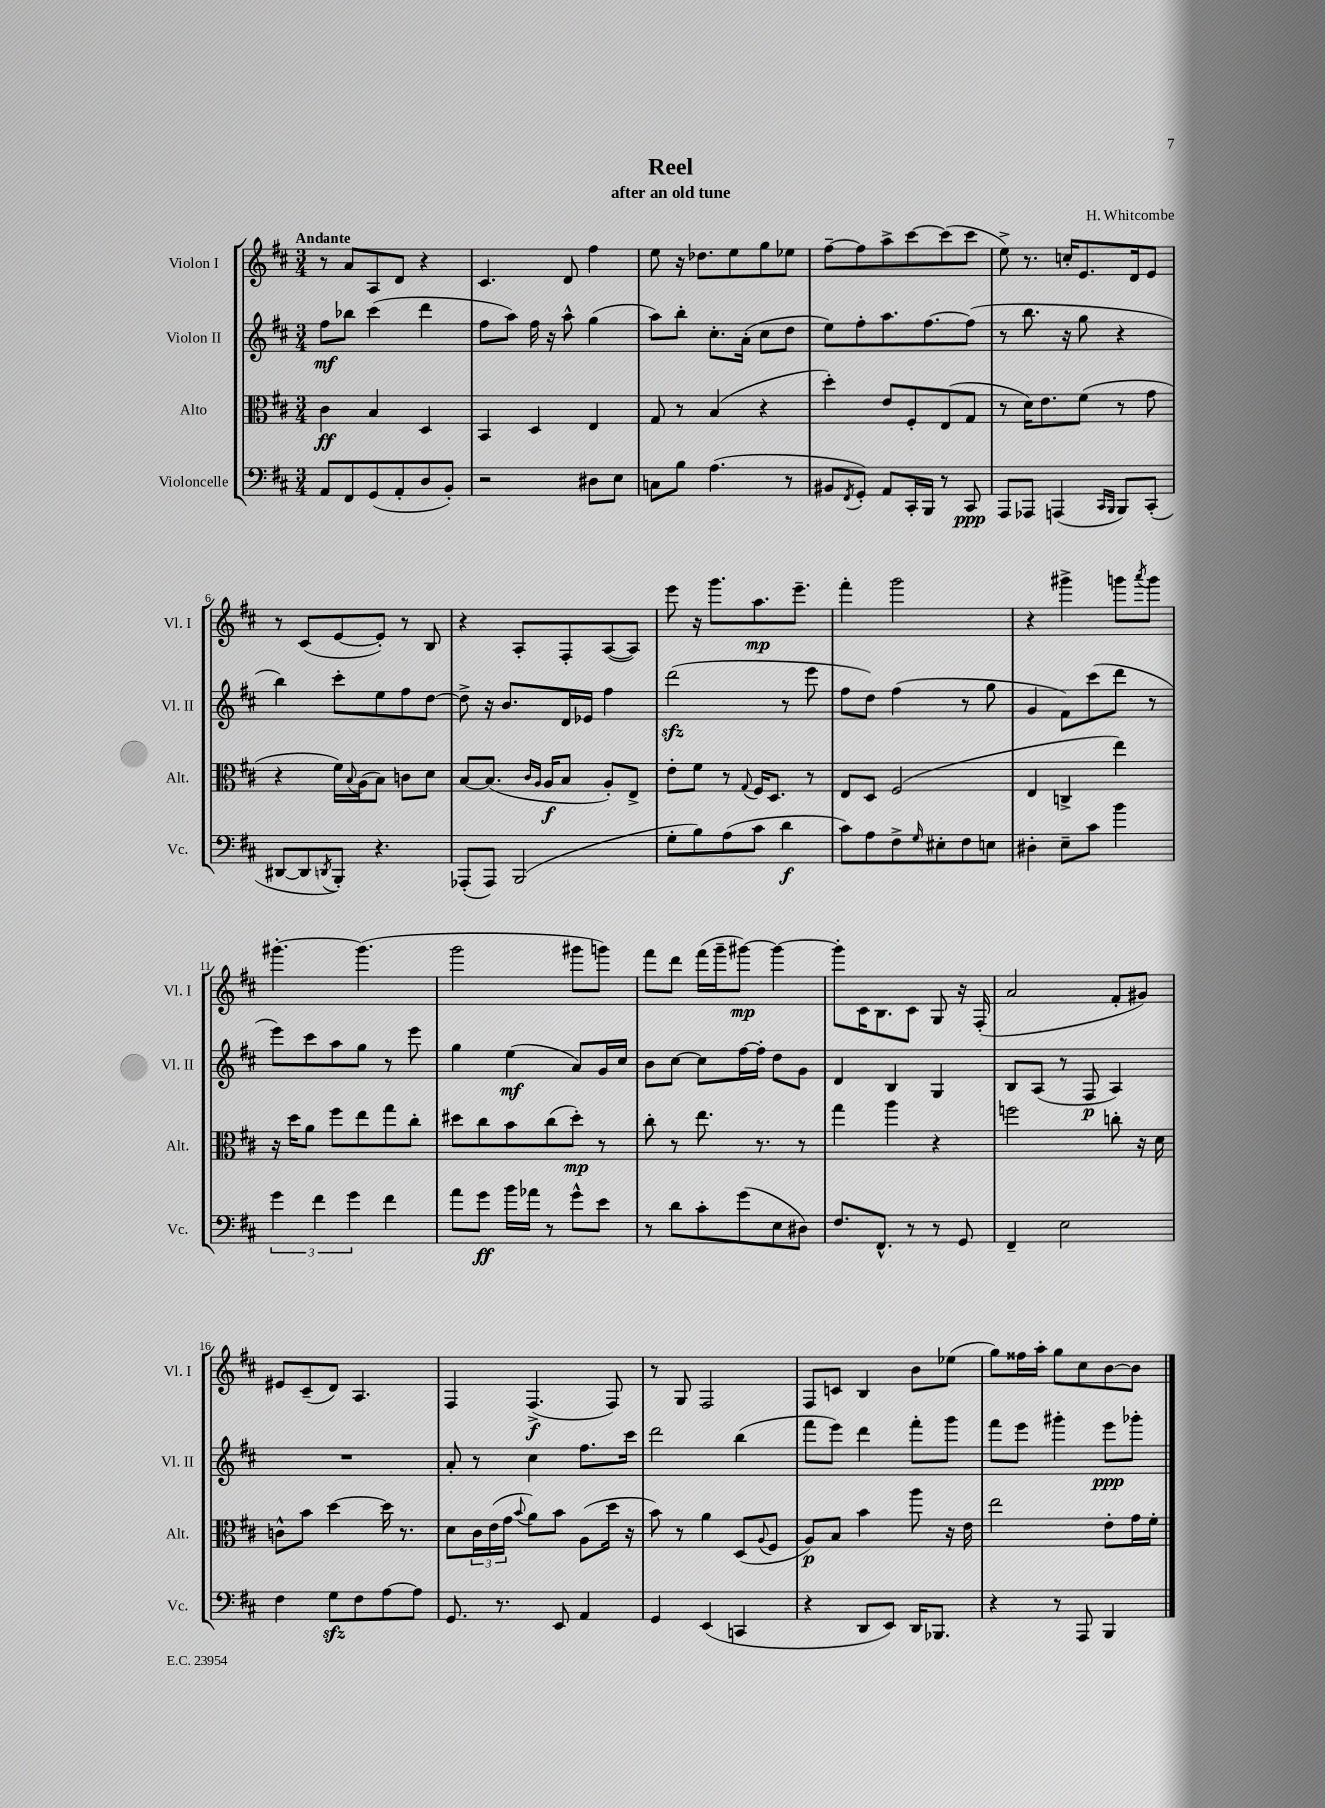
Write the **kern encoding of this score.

**kern	**dynam	**kern	**dynam	**kern	**dynam	**kern	**dynam
*part4	*part4	*part3	*part3	*part2	*part2	*part1	*part1
*staff4	*staff4	*staff3	*staff3	*staff2	*staff2	*staff1	*staff1
*I"Violoncelle	*	*I"Alto	*	*I"Violon II	*	*I"Violon I	*
*I'Vc.	*	*I'Alt.	*	*I'Vl. II	*	*I'Vl. I	*
*clefF4	*	*clefC3	*	*clefG2	*	*clefG2	*
*k[f#c#]	*	*k[f#c#]	*	*k[f#c#]	*	*k[f#c#]	*
*M3/4	*	*M3/4	*	*M3/4	*	*M3/4	*
=1	=1	=1	=1	=1	=1	=1	=1
!	!	!	!	!	!	!LO:TX:a:B:t=Andante	!
8AA/L	.	4c#\	ff	8ff#\L	mf	8r	.
8FF#/	.	.	.	8bb-X\J	.	8a/L	.
(8GG/	.	4B/	.	(4ccc#\	.	8A/	.
8AA'/	.	.	.	.	.	8d/J	.
8D/	.	4D/	.	4ddd\	.	4r	.
8BB'/J)	.	.	.	.	.	.	.
=2	=2	=2	=2	=2	=2	=2	=2
2r	.	4BB/	.	8ff#\L	.	4.c#/	.
.	.	.	.	8aa\J)	.	.	.
.	.	4D/	.	16ff#\	.	.	.
.	.	.	.	16r	.	.	.
.	.	.	.	8aa^^\	.	8d/	.
8D#X\L	.	4E/	.	(4gg\	.	4ff#\	.
8E\J	.	.	.	.	.	.	.
=3	=3	=3	=3	=3	=3	=3	=3
8Cn\L	.	8G/	.	8aa\L)	.	8ee\	.
8B\J	.	8r	.	8bb'\J	.	16r	.
.	.	.	.	.	.	8.dd-X\L	.
(4.A\	.	(4B/	.	8.cc#'\L	.	.	.
.	.	.	.	.	.	8ee\	.
.	.	.	.	(16a'\Jk	.	.	.
.	.	4r	.	8cc#\L	.	8gg\	.
8r	.	.	.	8dd\J	.	8ee-X\J	.
=4	=4	=4	=4	=4	=4	=4	=4
8BB#X/L	.	4dd'\)	.	8ee\L)	.	[8ff#~\L	.
8qFF#/	.	.	.	.	.	.	.
8GG'/J)	.	.	.	8ff#'\	.	8ff#\]	.
8AA/L	.	8e/L	.	8.aa\	.	8aa^\	.
16CC#'/L	.	8F#'/	.	.	.	[8ccc#\	.
16BBB/JJ	.	.	.	[8.ff#\	.	.	.
8r	.	(8E/	.	.	.	(8ccc#\]	.
8CC#/	ppp	8G/J	.	(8ff#\J]	.	8ccc#\J	.
=5	=5	=5	=5	=5	=5	=5	=5
8AAA/L	.	8r	.	8r	.	8ee^\)	.
8AAA-X/J	.	16d\KL)	.	8.bb\	.	8.r	.
.	.	8.e\	.	.	.	.	.
(4AAAn/	.	.	.	.	.	.	.
.	.	.	.	16r	.	16ccn'/KL	.
.	.	(8f#\J	.	8gg\	.	8.e/	.
16qqCC#/LL	.	.	.	.	.	.	.
16qqBBB/JJ	.	.	.	.	.	.	.
8BBB/L)	.	8r	.	4r	.	.	.
.	.	.	.	.	.	16d/k	.
(8CC#'/J	.	8g\	.	.	.	8e/J	.
!!LO:LB:g=z
=6	=6	=6	=6	=6	=6	=6	=6
[8DD#X/L	.	4r	.	4bb\)	.	8r	.
8DD#/]	.	.	.	.	.	(8c#/L	.
8qDDn/	.	.	.	.	.	.	.
8BBB'/J)	.	16f#\LL)	.	8ccc#'\L	.	[8e/	.
.	.	8qqB/	.	.	.	.	.
.	.	(16A\J	.	.	.	.	.
4.r	.	8B\J)	.	8ee\	.	8e'/J])	.
.	.	8cn\L	.	8ff#\	.	8r	.
.	.	8d\J	.	[8dd\J	.	8B/	.
=7	=7	=7	=7	=7	=7	=7	=7
(8AAA-X'/L	.	[8B/L	.	8dd^\]	.	4r	.
8AAA-/J)	.	(8.B/J]	.	16r	.	.	.
.	.	.	.	8.b/L	.	.	.
(2BBB/	.	.	.	.	.	8A'/L	.
.	.	16qqc#/LL	.	.	.	.	.
.	.	16qqA/JJ	.	.	.	.	.
.	.	16A/KL	f	.	.	.	.
.	.	8B/J	.	16d/L	.	8F#'/	.
.	.	.	.	16e-X/JJ	.	.	.
.	.	8A'/L)	.	4ff#\	.	([8A/	.
.	.	8E^/J	.	.	.	8A/J])	.
=8	=8	=8	=8	=8	=8	=8	=8
8G'\L	.	8e'\L	.	(2dddzz\	.	8eee\	.
8B\)	.	8f#\J	.	.	.	16r	.
.	.	.	.	.	.	8.ggg\L	.
(8A\	.	8r	.	.	.	.	.
.	.	8qqG/	.	.	.	.	.
8c#\J	.	16F#/KL	.	.	.	8.aa\	mp
.	.	8.D/J	.	.	.	.	.
4d\	f	.	.	8r	.	.	.
.	.	.	.	.	.	8.eee~\J	.
.	.	8r	.	8eee\	.	.	.
=9	=9	=9	=9	=9	=9	=9	=9
8c#\L)	.	8E/L	.	8ff#\L	.	4fff#'\	.
8A\	.	8D/J	.	8dd\J)	.	.	.
8F#^\	.	(2F#/	.	(4ff#\	.	2ggg\	.
16qqG/	.	.	.	.	.	.	.
8E#X'\	.	.	.	.	.	.	.
8F#\	.	.	.	8r	.	.	.
8En\J	.	.	.	8gg\	.	.	.
=10	=10	=10	=10	=10	=10	=10	=10
4D#X'\	.	4E/	.	4g/	.	4r	.
8E~\L	.	4Cn^/	.	8f#\L)	.	4ggg#X^\	.
8c#\J	.	.	.	(8ccc#\	.	.	.
4b\	.	4ee\)	.	8ddd\J	.	8gggn\L	.
.	.	.	.	.	.	8qaaa/	.
.	.	.	.	8r	.	8ggg\J	.
!!LO:LB:g=z
=11	=11	=11	=11	=11	=11	=11	=11
6g\	.	16r	.	8eee\L)	.	[4.ggg#X'\	.
.	.	16dd\KL	.	.	.	.	.
.	.	8a\J	.	8ccc#\	.	.	.
6f#\	.	.	.	.	.	.	.
.	.	8ff#\L	.	8aa\	.	.	.
6g\	.	.	.	.	.	.	.
.	.	8ee\	.	8gg\J	.	(4.ggg#\]	.
4f#\	.	8gg\	.	8r	.	.	.
.	.	8cc#'\J	.	8eee\	.	.	.
=12	=12	=12	=12	=12	=12	=12	=12
8a\L	.	8dd#X\L	.	4gg\	.	2ggg\	.
8g\J	ff	8cc#\	.	.	.	.	.
16b\LL	.	8b\	.	(4ee\	mf	.	.
16a-X\JJ	.	.	.	.	.	.	.
8r	.	(8cc#\	.	.	.	.	.
8g^^\L	.	8dd#'\J)	mp	8a/L)	.	8ggg#X\L	.
8e\J	.	8r	.	16g/L	.	8gggn\J)	.
.	.	.	.	16cc#/JJ	.	.	.
=13	=13	=13	=13	=13	=13	=13	=13
8r	.	8cc#'\	.	8b\L	.	8fff#\L	.
8d\L	.	8r	.	[8cc#\J	.	8ddd\J	.
8c#'\	.	8.ee\	.	8cc#\L]	.	(16fff#\LL	.
.	.	.	.	.	.	16ggg~\J	.
(8g\	.	.	.	[16ff#\L	.	[8ggg#X\J)	mp
.	.	8.r	.	16ff#'\JJ]	.	.	.
8E\	.	.	.	8dd\L	.	4ggg#\_	.
8D#X\J)	.	8r	.	8g\J	.	.	.
=14	=14	=14	=14	=14	=14	=14	=14
8.F#/L	.	4gg\	.	4d/	.	8ggg#'\L]	.
.	.	.	.	.	.	16c#\K	.
8.FF#^^/J	.	.	.	.	.	8.B\	.
.	.	4aa\	.	4B/	.	.	.
8r	.	.	.	.	.	8c#\J	.
8r	.	4r	.	4G/	.	8G/	.
8GG/	.	.	.	.	.	16r	.
.	.	.	.	.	.	(16F#'/	.
=15	=15	=15	=15	=15	=15	=15	=15
4FF#~/	.	2ffn\	.	8B/L	.	2a/	.
.	.	.	.	(8A/J	.	.	.
2E\	.	.	.	8r	.	.	.
.	.	.	.	8F#/	p	.	.
.	.	8ccn'\	.	4A/)	.	8f#'/L	.
.	.	16r	.	.	.	8g#X/J)	.
.	.	16d\	.	.	.	.	.
!!LO:LB:g=z
=16	=16	=16	=16	=16	=16	=16	=16
4F#\	.	8cn^^\L	.	2.r	.	8e#X/L	.
.	.	8b\J	.	.	.	(8c#~/	.
8Gzz\L	.	[4dd\	.	.	.	8d/J)	.
8F#\	.	.	.	.	.	4.A/	.
[8A\	.	16dd\]	.	.	.	.	.
.	.	8.r	.	.	.	.	.
8A\J]	.	.	.	.	.	.	.
=17	=17	=17	=17	=17	=17	=17	=17
8.GG/	.	8d\L	.	8a'/	.	4F#/	.
.	.	24c#\L	.	8r	.	.	.
.	.	(24e\	.	.	.	.	.
8.r	.	.	.	.	.	.	.
.	.	24g\JJ	.	.	.	.	.
.	.	8qqb/	.	.	.	.	.
.	.	8a\L)	.	4cc#\	.	(4.F#^/	f
8EE/	.	8b\J	.	.	.	.	.
4AA/	.	(8A\L	.	8.ff#\L	.	.	.
.	.	16dd\Jk	.	.	.	8F#/)	.
.	.	16r	.	16ccc#\Jk	.	.	.
=18	=18	=18	=18	=18	=18	=18	=18
4GG/	.	8b\)	.	2ddd\	.	8r	.
.	.	8r	.	.	.	8G/	.
(4EE/	.	4a\	.	.	.	2F#/	.
4CCn/	.	(8D/L	.	(4bb\	.	.	.
.	.	8qqA/	.	.	.	.	.
.	.	8F#/J	.	.	.	.	.
=19	=19	=19	=19	=19	=19	=19	=19
4r	.	8A/L)	p	8fff#\L	.	8F#/L	.
.	.	8B/J	.	8eee\J)	.	8cn/J	.
8DD/L	.	4b\	.	4ddd\	.	4B/	.
8EE/J)	.	.	.	.	.	.	.
16DD/KL	.	8aa\	.	8fff#'\L	.	8b\L	.
8.BBB-X/J	.	.	.	.	.	.	.
.	.	16r	.	8ggg\J	.	(8ee-X\J	.
.	.	16e\	.	.	.	.	.
=20	=20	=20	=20	=20	=20	=20	=20
4r	.	2ee\	.	8fff#\L	.	8gg\L)	.
.	.	.	.	8eee\J	.	16ff##X\L	.
.	.	.	.	.	.	16aa'\JJ	.
8r	.	.	.	4ggg#X'\	.	8gg\L	.
8AAA/	.	.	.	.	.	8cc#\	.
4BBB/	.	8e'\L	.	8eee\L	ppp	[8b\	.
.	.	16g\L	.	8ggg-X'\J	.	8b\J]	.
.	.	16f#'\JJ	.	.	.	.	.
==	==	==	==	==	==	==	==
*-	*-	*-	*-	*-	*-	*-	*-
